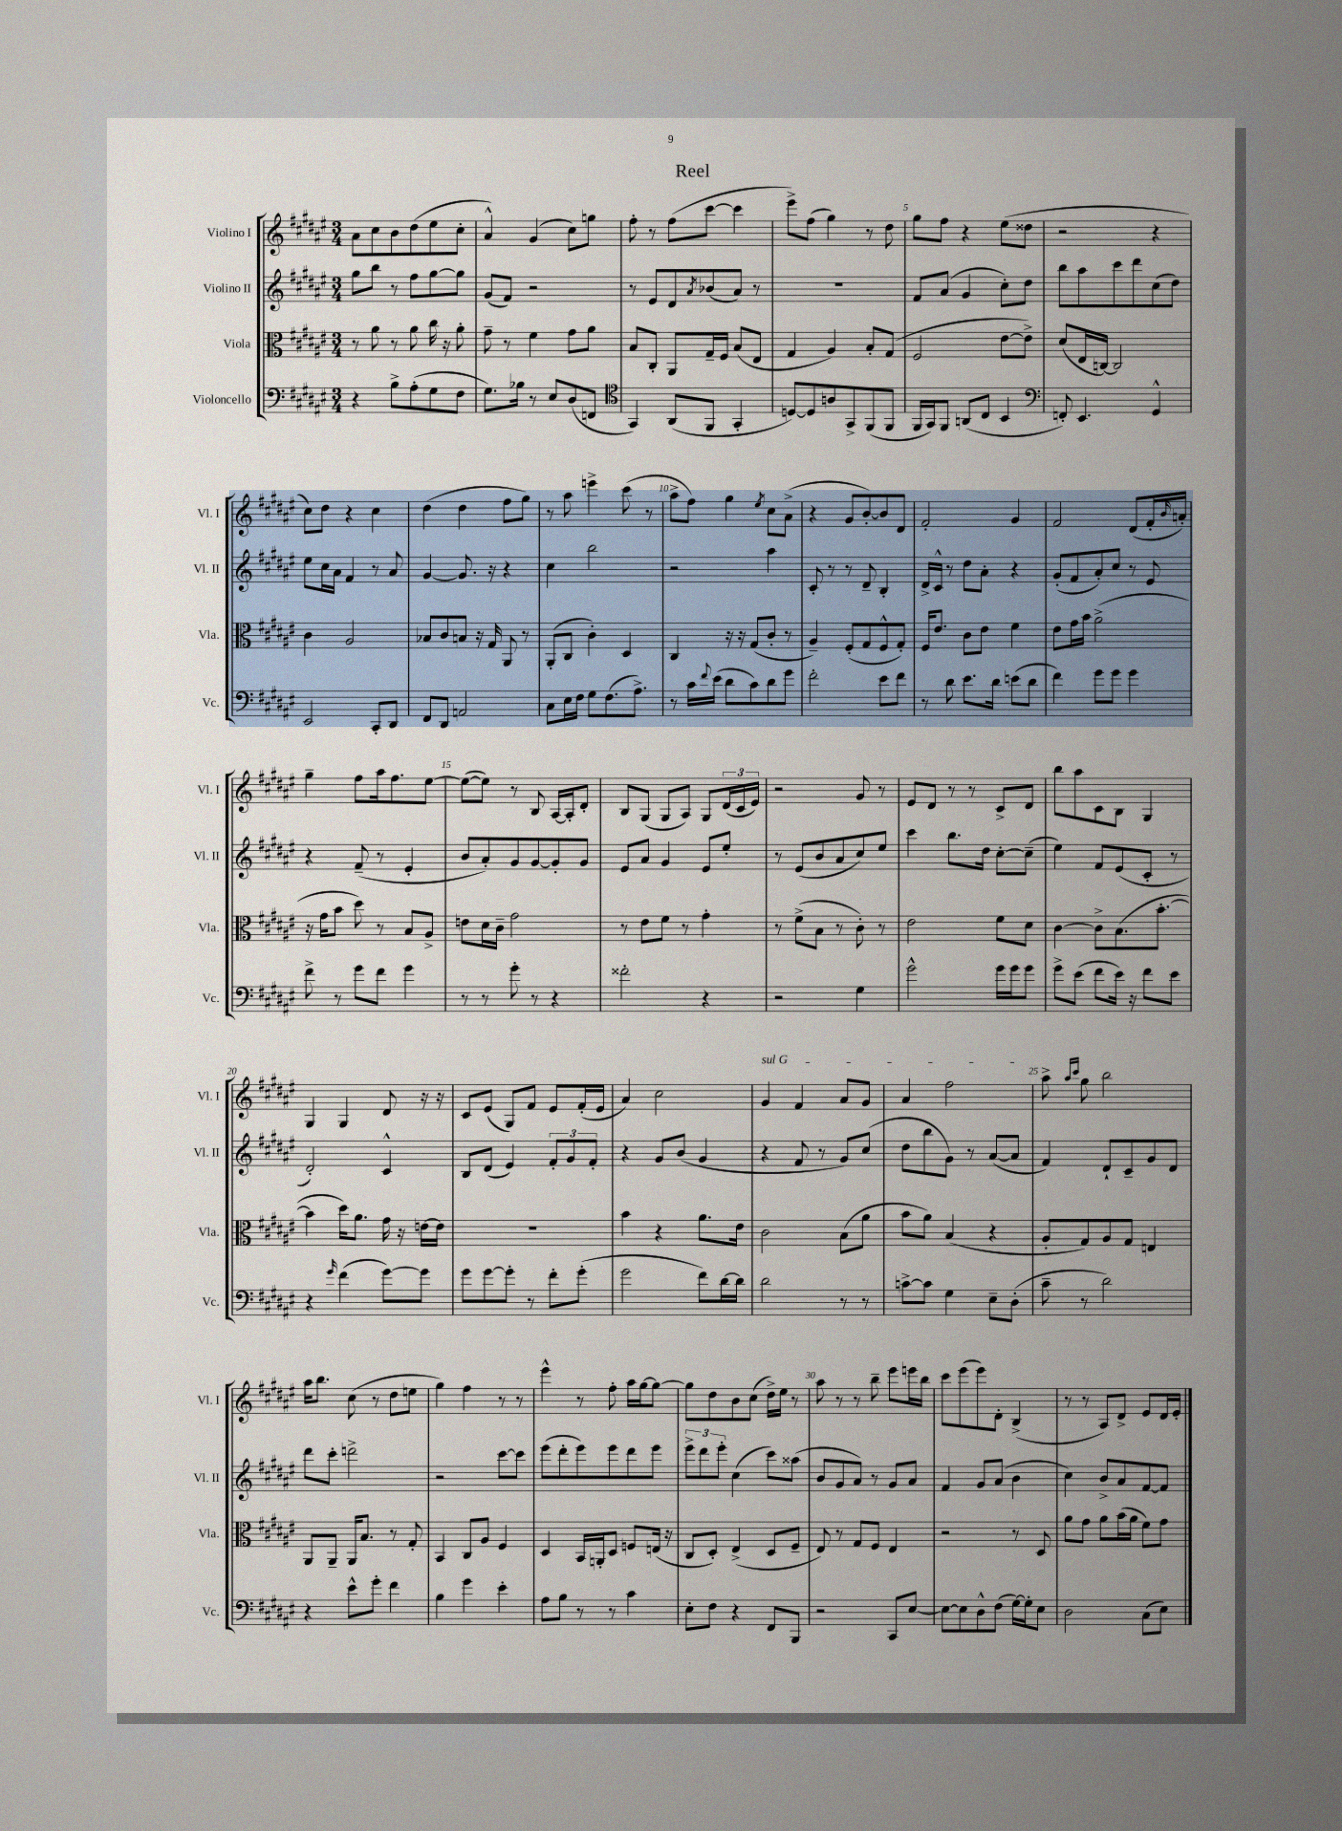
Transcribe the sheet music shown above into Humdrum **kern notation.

**kern	**kern	**kern	**kern
*part4	*part3	*part2	*part1
*staff4	*staff3	*staff2	*staff1
*I"Violoncello	*I"Viola	*I"Violino II	*I"Violino I
*I'Vc.	*I'Vla.	*I'Vl. II	*I'Vl. I
*clefF4	*clefC3	*clefG2	*clefG2
*k[f#c#g#d#a#e#]	*k[f#c#g#d#a#e#]	*k[f#c#g#d#a#e#]	*k[f#c#g#d#a#e#]
*M3/4	*M3/4	*M3/4	*M3/4
=1	=1	=1	=1
4r	8r	8gg#\L	8a#\L
.	8a#\	8bb\J	8cc#\
8B^\L	8r	8r	8b\
(8A#'\	8a#\	8ff#\L	(8dd#\
8G#\	16cc#\	[8gg#\	8ee#\
.	16r	.	.
8F#\J	8a#'\	8gg#\J]	8cc#'\J
=2	=2	=2	=2
8.G#\L)	8g#~\	(8g#/L	4a#^^/)
.	8r	8f#/J)	.
16B-X\Jk	.	.	.
8r	4f#\	2r	(4g#/
8E#/L	.	.	.
(8D#/	8g#\L	.	8cc#\L)
8FFn/J	8a#\J	.	8ggn\J
=3	=3	=3	=3
*clefC4	*	*	*
4GG#/)	8B/L	8r	8ff#'\
.	8C#'/J	8e#/L	8r
(8AA#/L	8AA#/L	8d#/	(8ff#\L
.	.	8qa#/	.
8FF#/J	16G#~/L	(8b-X/	[8ccc#\J
.	16F#/JJ	.	.
4GG#'/	(8B/L	8a#/J)	4ccc#\]
.	8E#/J	8r	.
=4	=4	=4	=4
[8Dn/L)	4G#/	2.r	8eee#^\L)
8D/]	.	.	(8ff#\J
8An/	4A#/)	.	4gg#\)
8GG#^/	.	.	.
(8FF#/	8B'/L	.	8r
8FF#/J	(8G#/J	.	8dd#\
=5	=5	=5	=5
16FF#/LL	2F#/	8f#/L	8gg#\L
16GG#/J)	.	.	.
8FF#/J	.	(8a#/J	8ff#\J
(8AAn/L	.	4g#/	4r
8C#/J	.	.	.
4BB/	[8e#\L	8cc#'\L)	(8ee#\L
.	8e#^\J])	8dd#\J	8dd##X\J
=6	=6	=6	=6
*clefF4	*	*	*
8FFn'/)	(8d#/L	8bb\L	2r
4.EE#/	16E#/L	8aa#\	.
.	[16Cn/JJ)	.	.
.	2C/]	8ccc#\	.
.	.	8ddd#\	.
4GG#^^/	.	(8cc#\	4r
.	.	8dd#\J)	.
!!LO:LB:g=z
=7	=7	=7	=7
2EE#/	4c#\	8ee#\L	8cc#\L)
.	.	16cc#\L	8dd#\J
.	.	16a#\JJ	.
.	2A#/	4f#/	4r
8CC#'/L	.	8r	4cc#\
8DD#/J	.	8a#/	.
=8	=8	=8	=8
8FF#/L	8B-X/L	[4g#/	(4dd#\
8DD#/J	8c#/	.	.
2AAn/	8Bn/J	8.g#/]	4dd#\
.	16r	.	.
.	16G#/	16r	.
.	8AA#/	4r	8ff#\L
.	8r	.	8gg#\J)
=9	=9	=9	=9
8C#\L	(8AA#'/L	4cc#\	8r
16E#\L	8C#/J	.	8aa#\
16F#\JJ	.	.	.
8G#\L	4c#'\)	2bb\	4eeen^\
(8.F#\	.	.	.
.	4D#/	.	(8ccc#\
8.A#^\J)	.	.	.
.	.	.	8r
=10	=10	=10	=10
8r	4C#/	2r	8aa#^\L
16c#\LL	.	.	8ff#\J)
8qqf#/	.	.	.
(16e#\JJ	.	.	.
8d#\L	16r	.	4gg#\
.	16r	.	.
8c#\)	(8G#/L	.	.
.	.	.	8qee#/
8d#\	8c#'/J	4aa#\	8cc#\L
8g#\J	8r	.	(8a#^\J
=11	=11	=11	=11
2f#'\	4A#~/)	8c#'/	4r
.	.	8r	.
.	(8F#'/L	8r	8g#/L
.	8G#/	8d#~/	[8b'/)
8e#\L	8F#^^/	4B'/	8b/]
8f#\J	8G#'/J)	.	8d#/J
=12	=12	=12	=12
8r	16F#/KL	16d#^/LL	2f#'/
.	8.e#/J	16c#^^/JJ	.
8d#\	.	8r	.
8.e#\L	8c#\L	8dd#\L	.
.	8e#\J	8a#'\J	.
16d#\Jk	.	.	.
(8en\L	4f#\	4r	4g#/
8d#\J	.	.	.
=13	=13	=13	=13
4f#\)	8e#\L	(8g#'/L	2f#/
.	16g#\L	8f#/	.
.	16b\JJ	.	.
8g#\L	(2a#^\	8a#'/)	.
8g#\J	.	8cc#/J	.
4g#\	.	8r	(8d#/L
.	.	8e#/	16f#'/L
.	.	.	16qqb/
.	.	.	16an'/JJ)
!!LO:LB:g=z
=14	=14	=14	=14
8f#^\	16r	4r	4gg#~\
.	16g#\KL	.	.
8r	8b\J	.	.
8g#\L	8dd#\)	(8f#~/	8ff#\L
8f#\J	8r	8r	16aa#\k
.	.	.	8.ff#\
4g#\	8B/L	4e#'/	.
.	8A#^/J	.	[8ee#\J
=15	=15	=15	=15
8r	8en\L	8b/L	(8ee#\L_
8r	16d#\L	8a#'/)	8ee#\J])
.	16c#~\JJ	.	.
8g#'\	2g#\	8g#/	8r
8r	.	[8g#/	8B/
4r	.	8g#'/]	[16A#/LL
.	.	.	16A#'/J]
.	.	8g#/J	8d#'/J
=16	=16	=16	=16
2f##X'\	8r	8e#/L	8B/L
.	8e#\L	8a#/J	(8G#/J
.	8f#\J	4g#/	8G#/L
.	8r	.	8A#/J)
4r	4g#'\	8e#/L	8G#/L
.	.	8ee#'/J	(24d#/L
.	.	.	24c#/
.	.	.	24e#/JJ)
=17	=17	=17	=17
2r	8r	8r	2r
.	(8f#^\L	(8e#/L	.
.	8B\J	8b/	.
.	8r	8a#/	.
4G#\	8c#'\)	8cc#/)	8g#/
.	8r	8ee#/J	8r
=18	=18	=18	=18
2g#^^\	2e#\	4ccc#\	8e#/L
.	.	.	8d#/J
.	.	8.bb\L	8r
.	.	.	8r
.	.	16dd#\Jk	.
16g#\LL	8f#\L	[8cc#'\L	8c#^/L
16g#\J	.	.	.
8g#\J	8d#\J	(8cc#~\J]	8d#/J
=19	=19	=19	=19
8g#^\L	[4c#\	4ee#\)	8bb\L
(8e#\J	.	.	8aa#\
8f#\L	8c#^\L]	8f#/L	8c#\
16e#\Jk)	(8.B\	(8e#/	8B\J
16r	.	.	.
8f#\L	.	8c#'/J	4G#/
.	[8.b'\J	.	.
8e#\J	.	8r	.
!!LO:LB:g=z
=20	=20	=20	=20
4r	4b\]	2d#'/)	4G#/
16qqg#/	.	.	.
(4f#\	16dd#\KL)	.	4G#/
.	8.a#\J	.	.
[8g#\L)	16g#\	4c#^^/	8d#/
.	16r	.	.
8g#\J]	[16en\LL	.	16r
.	16e\JJ]	.	16r
=21	=21	=21	=21
8g#\L	2.r	8B/L	8c#/L
[8g#\	.	(8d#/J	(8e#/J
8g#'\J]	.	4e#/)	8G#/L)
8r	.	.	8f#/J
8f#'\L	.	12f#'/L	8e#/L
.	.	12g#/	.
(8g#'\J	.	.	(16f#'/L
.	.	12f#'/J	.
.	.	.	16e#/JJ
=22	=22	=22	=22
2g#\	4b\	4r	4a#/)
.	4r	8g#/L	2cc#\
.	.	(8b/J	.
8f#\L)	8.a#\L	4g#/	.
[16d#\L	.	.	.
16d#\JJ]	16e#\Jk	.	.
=23	=23	=23	=23
!	!	!	!LO:TX:a:i:t=sul G
2d#\	2c#\	4r	4g#/
.	.	8f#/	4f#/
.	.	8r	.
8r	(8B\L	8g#/L)	8a#/L
8r	8a#\J	(8cc#/J	8g#/J
=24	=24	=24	=24
[8cn^\L	8b\L	8dd#\L	4a#/
8c\J]	8a#\J)	8bb\	.
4G#\	(4B/	8g#\J)	2ff#\
.	.	8r	.
8E#~\L	4r	([8a#/L	.
(8D#'\J	.	8a#/J]	.
=25	=25	=25	=25
8c#~\	8A#'/L	4f#/)	8aa#^\
.	.	.	16qqaa#/LL
.	.	.	16qqccc#/JJ
8r	8G#/)	.	8gg#\
2d#\)	8A#/	8d#`/L	2bb\
.	8G#/J	8c#~/	.
.	4En/	8g#/	.
.	.	8d#/J	.
!!LO:LB:g=z
=26	=26	=26	=26
4r	8AA#/L	8ddd#\L	16aa#\KL
.	.	.	8.bb\J
.	8AA#~/J	8ccc#'\J	.
8e#^^\L	16AA#/KL	2dddn^\	(8cc#\
.	8.B/J	.	.
8g#'\J	.	.	8r
4f#\	8r	.	8dd#\L
.	8G#'/	.	8een\J
=27	=27	=27	=27
4B\	4BB/	2r	4gg#\)
4g#\	8C#/L	.	4ff#\
.	8A#/J	.	.
4e#'\	4F#/	[8ccc#\L	8r
.	.	8ccc#\J]	8r
=28	=28	=28	=28
8A#\L	4D#/	(8eee#\L	4eee#^^\
8B\J	.	8ddd#'\	.
8r	16BB/LL	8eee#\)	8r
.	16AAn'/J	.	.
8r	8D#/J	8eee#\	8ff#'\
4c#\	8Fn/L	8ddd#\	16aa#\LL
.	.	.	[16gg#\J
.	(16En/Jk	8eee#\J	8gg#\J_
.	16r	.	.
=29	=29	=29	=29
8E#'\L	8C#/L	12eee#^\L	8gg#\L]
.	.	12ddd#\	.
8F#\J	8D#'/J)	.	8dd#\
.	.	12eee#'\J	.
4r	(4E#^/	(4cc#\	8b\
.	.	.	(8cc#\J
8FF#/L	8D#/L	8ccc#\L)	16dd#^\LL)
.	.	.	16ee#\JJ
8BBB/J	8F#~/J	(8aa##X\J	8r
=30	=30	=30	=30
2r	8E#/)	8b/L	8aa#\
.	8r	8g#/	8r
.	8G#/L	8a#/J)	8r
.	8F#/J	8r	8bb~\
8CC#/L	4E#/	8g#/L	8eee#\L
[8E#/J	.	8a#/J	16eeen\L
.	.	.	16bb\JJ
=31	=31	=31	=31
8E#\L_	2r	4f#/	8ccc#\L
8E#\]	.	.	(8eee#\
8D#^^\	.	8g#/L	8eee#\)
(8F#\J	.	(8a#/J	8d#'\J
[16G#\LL)	8r	4b\	(4B^/
16G#'\J]	.	.	.
8E#\J	8D#/	.	.
=32	=32	=32	=32
2D#\	8a#\L	4cc#\)	8r
.	8g#\J	.	8r
.	8a#\L	8b^/L	8A#/L)
.	(16b\L	8a#/	8d#^/J
.	16a#\JJ	.	.
(8C#\L	8f#\L)	[8f#/	8e#/L
8E#\J)	8g#\J	8f#/J]	16d#/L
.	.	.	16e#'/JJ
==	==	==	==
*-	*-	*-	*-
